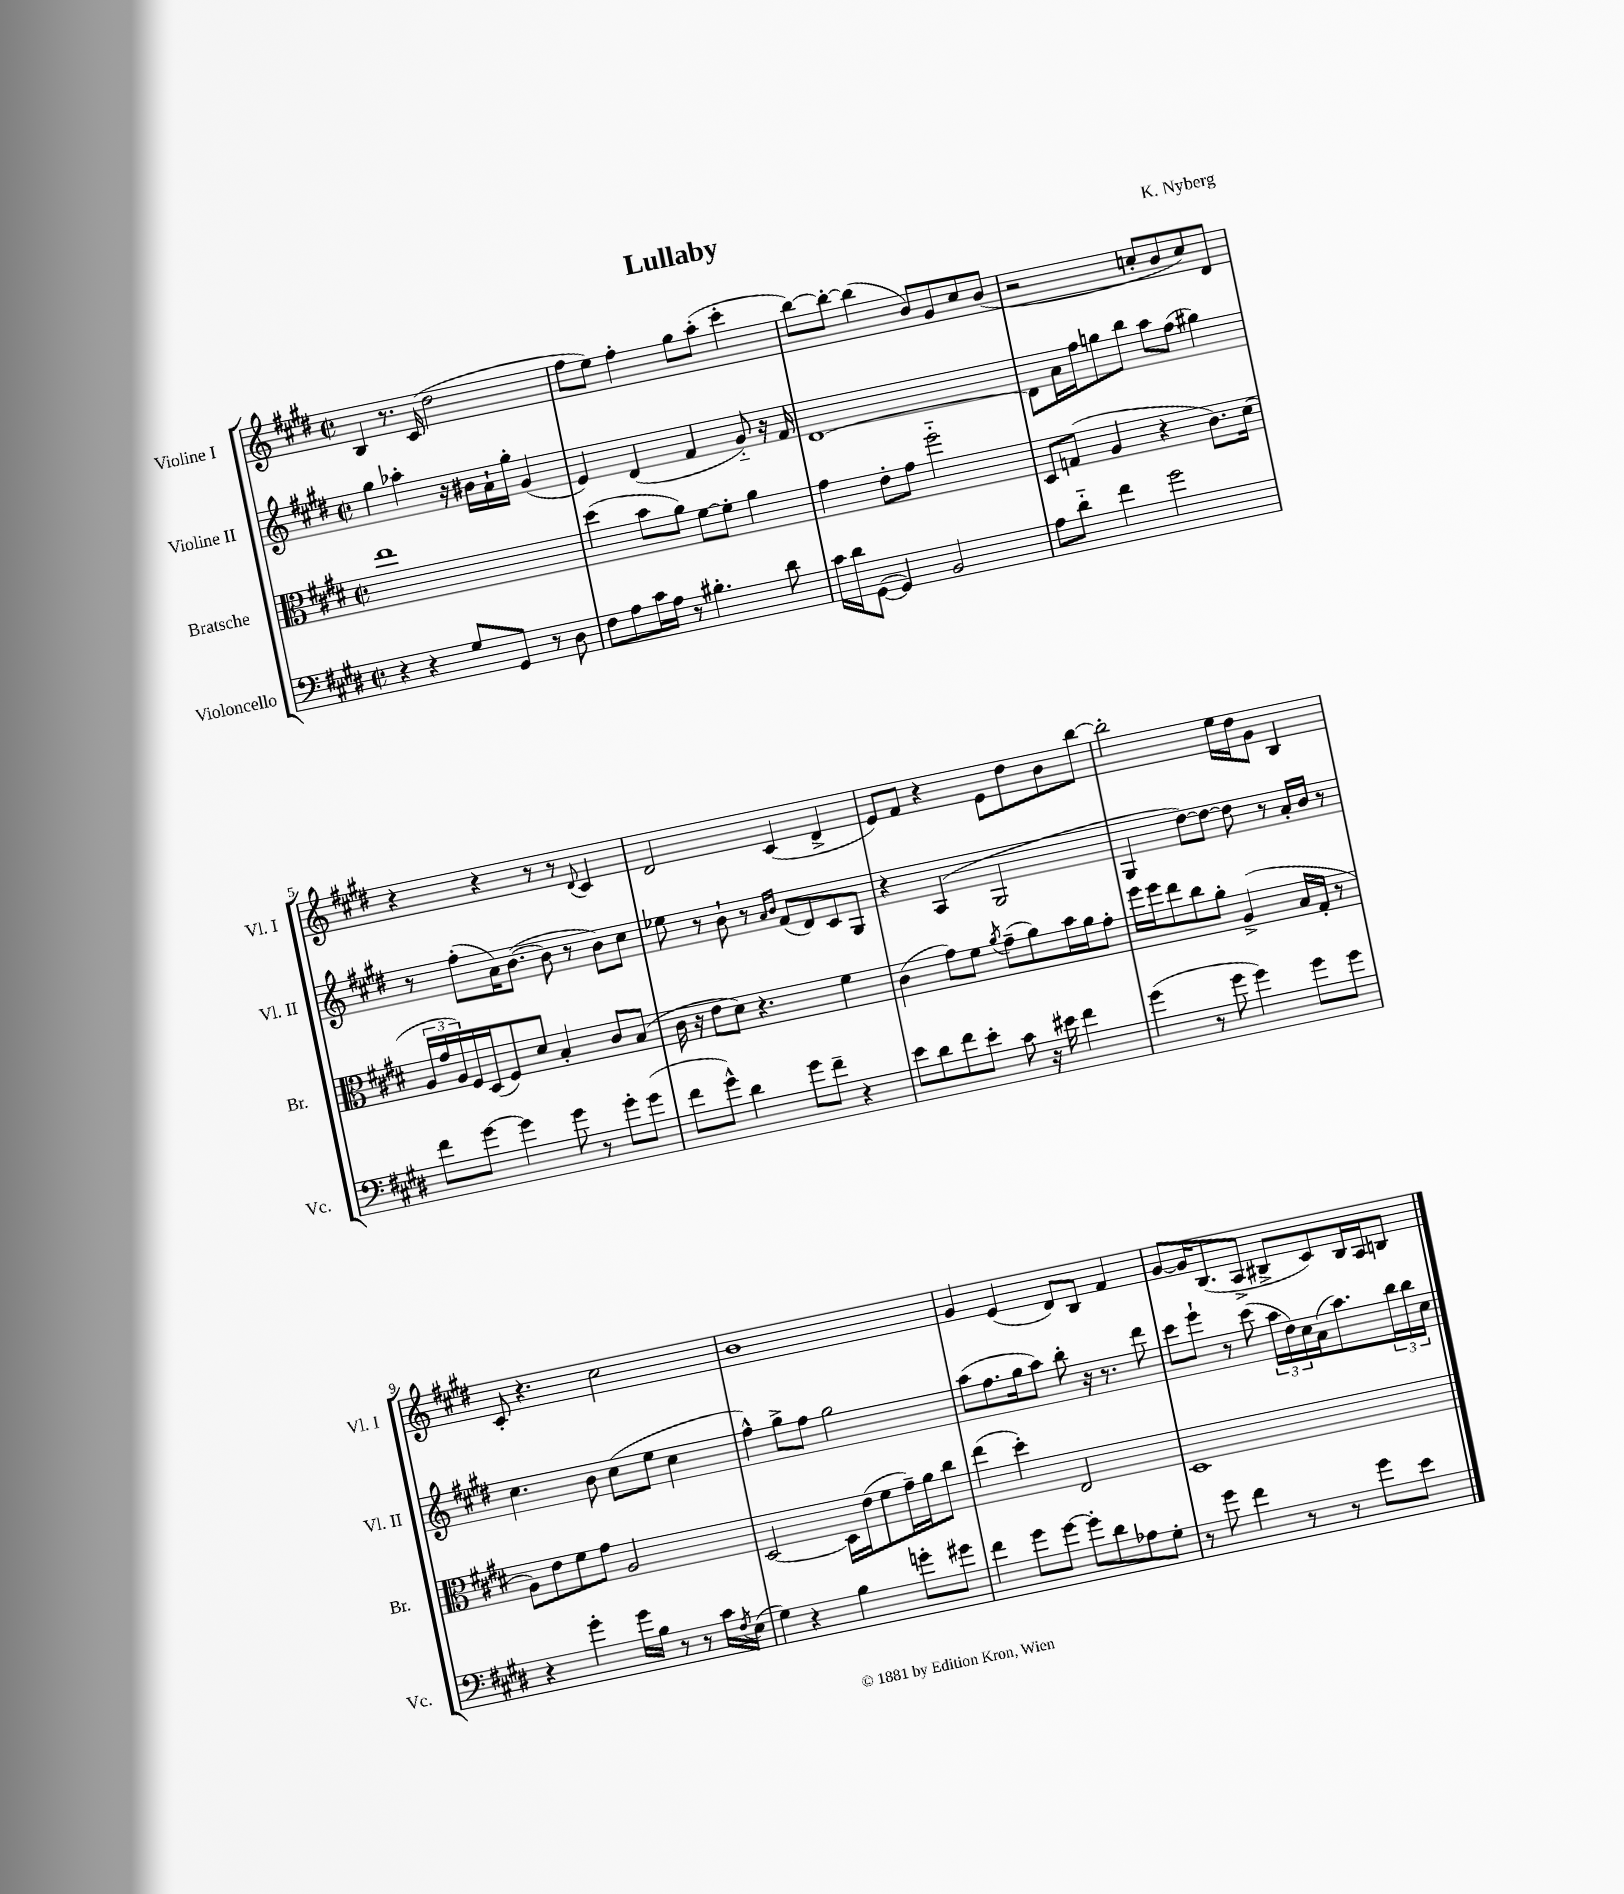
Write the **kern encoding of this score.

**kern	**kern	**kern	**kern
*staff4	*staff3	*staff2	*staff1
*clefF4	*clefC3	*clefG2	*clefG2
*k[f#c#g#d#]	*k[f#c#g#d#]	*k[f#c#g#d#]	*k[f#c#g#d#]
*M2/2	*M2/2	*M2/2	*M2/2
*met(c|)	*met(c|)	*met(c|)	*met(c|)
4r	1ee	4gg#\	4B/
4r	.	4aa-'\	8.r
.	.	.	(16c#/
8G#/L	.	16r	2dd#\
.	.	16b#\LL	.
8GG#/J	.	16a`\	.
.	.	16gg#'\JJ	.
8r	.	(4g#/	.
8D#\	.	.	.
=	=	=	=
8F#\L	(4dd#\	4e/)	8ff#\L
8A\	.	.	8ee\J)
16c#\L	8b\L	(4d#/	4ff#'\
16A\JJ	.	.	.
8r	8a\J)	.	.
4.B#'\	[8f#\L	4f#/	8gg#\L
.	8f#'\]J	.	(8aa'\J
.	4a\	8g#'~/)	4ccc#'\
8d#\	.	16r	.
.	.	16f#/	.
=	=	=	=
16c#\LL	4g#\	[1d#	[8bb\L)
16d#\J	.	.	.
([8GG#\J	.	.	8bb'\_J
4GG#/])	8e'\L	.	(4bb\]
.	8g#\J	.	.
2BB/	2ff#'~\	.	8b/L)
.	.	.	8g#/
.	.	.	8cc#/
.	.	.	(8b/J
=	=	=	=
8A\L	8D#/L	8d#\]L	2r
8d#'~\J	(8G/J	16a\L	.
.	.	16ff#\J	.
4f#\	4A/	8gg\	.
.	.	8bb\J	.
2g#\	4r	8aa\L	8cc'/L
.	.	(8ff#\J	8b/
.	8.c#\L)	4gg#\)	8cc/)
.	.	.	8d#/J
.	(16d#\Jk	.	.
=	=	=	=
8f#\L	24A/LL	8r	4r
.	24g#/	.	.
.	24A/)	.	.
[8g#\J	16F#/	(8ff#'\L	.
.	(16D#/J	.	.
4g#\]	8F#/)	16a\K)	4r
.	.	([8.b\J	.
.	8d#/J	.	.
8g#\	4B'/	8b\]	8r
8r	.	8r	8r
.	.	.	8qqd#/
8g#'\L	8c#/L	8b\L)	4c#/
(8g#\J	(8B/J	8cc#\J	.
=	=	=	=
8f#\L	16c#\	8ee-\	2d#/
.	16r	.	.
8g#^^\J)	8e\L	8r	.
4d#\	8d#\J)	8b`\	.
.	4.r	8r	.
.	.	16qqa/LL	.
.	.	16qqb/JJ	.
8g#\L	.	(8f#/L	(4c#/
8f#~\J	.	8d#/)	.
4r	4f#\	8c#/	4d#^/
.	.	8G#/J	.
=	=	=	=
8e\L	(4c#\	4r	8e/L)
8d#\	.	.	8f#/J
8f#\	8g#\L)	(4A/	4r
8e'\J	8f#\J	.	.
.	8qa/	.	.
8c#\	(8g#~\L	2G#/	8e\L
16r	8a\)	.	8dd#\
16e#\	.	.	.
4f#\	16b\L	.	8b\
.	16a\J	.	.
.	8g#'\J	.	[8bb\J
=	=	=	=
(4g#\	16ff#\LL	4G#/	2bb'\]
.	16ff#\J	.	.
.	8ee\	.	.
8r	8cc#\	[8dd#\L)	.
8g#\	8a'\J	8dd#\_J	.
4g#\)	(4A^/	8dd#\]	16ee\LL
.	.	.	16dd#\J
.	.	8r	8g#\J
8g#\L	16B/LL	16a'/LL	4B/
.	16G#'/JJ	16b/JJ	.
8g#\J	8r	8r	.
=	=	=	=
4r	8A\L)	4.cc#\	8c#'/
.	8e\	.	4.r
4g#'\	8f#\	.	.
.	8g#\J	8b\	.
16g#\LL	2A/	(8cc#\L	2cc#\
16B\JJ	.	.	.
8r	.	8ee\J	.
8r	.	4cc#\	.
16c#\LL	.	.	.
8qF#/	.	.	.
(16E\JJ	.	.	.
=	=	=	=
4G#\)	[2D#/	4ff#^^\)	1b
4r	.	8gg#^\L	.
.	.	8ff#\J	.
4B\	16D#\]LL	2gg#\	.
.	(16e\J	.	.
.	8f#\	.	.
8g'\L	16g#~\L)	.	.
.	16a\J	.	.
8g#\J	8cc#\J	.	.
=	=	=	=
4f#\	(4ee\	(8aa\L	4g#/
.	.	8.ff#\	.
8g#\L	4dd#'\)	.	(4e/
.	.	16gg#\k	.
[8g#\J	.	8aa\J)	.
8g#'\]L	2E/	8bb'\	8d#/L)
8d#\	.	16r	8B/J
.	.	8.r	.
8A-\	.	.	4f#/
8G#'\J	.	8ddd#\	.
=	=	=	=
8r	1D#	8ccc#\L	[8g#/L
8g#\	.	8eee`\J	16g#/]K
.	.	.	(8.B/
4f#\	.	8r	.
.	.	(8ccc#\	8A^/J
8r	.	24aa\LL	8B#^/L
.	.	24dd#\)	.
.	.	24cc#\	.
8r	.	(16a\J	8c#/)
.	.	8.aa\)	.
8g#\L	.	.	16B#/L
.	.	.	16A/J
8e\J	.	24bb\L	8B/J
.	.	24bb\	.
.	.	24cc#\JJ	.
==	==	==	==
*-	*-	*-	*-
